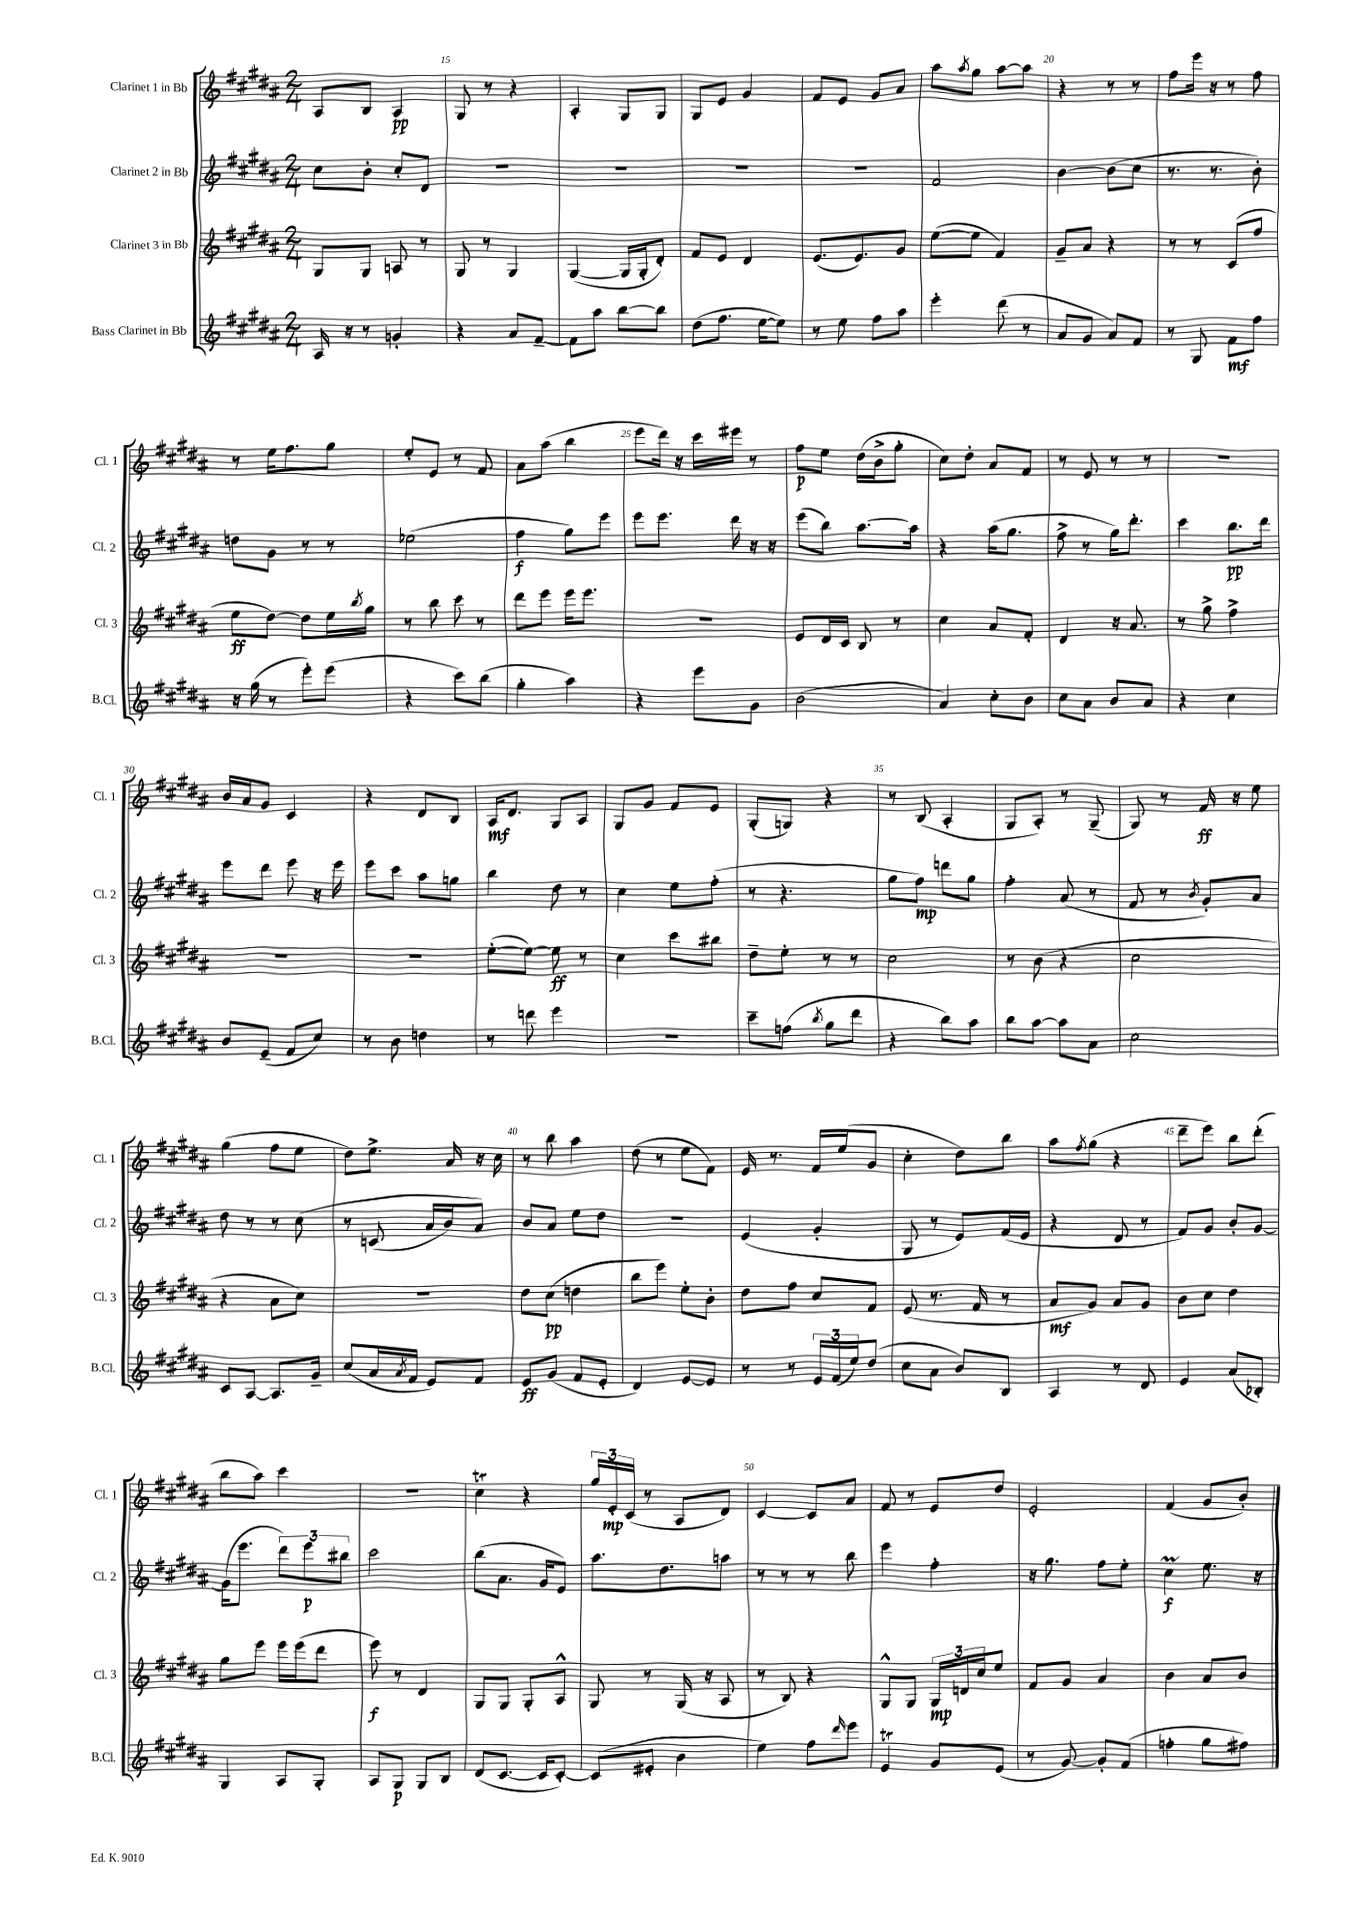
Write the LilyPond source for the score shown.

<<
\new StaffGroup <<
\new Staff = "s0" \with { instrumentName = "Clarinet 1 in Bb" shortInstrumentName = "Cl. 1" } {
    \clef treble \key b \major \numericTimeSignature \time 2/4
    ais8 b8 ais4\pp |
    gis8 r8 r4 |
    ais4-. gis8 gis8 |
    gis8 e'8 gis'4 |
    fis'8 e'8 gis'8 ais'8 |
    ais''8 \acciaccatura { ais''8 } gis''8 ais''8~ ais''8 |
    r4 r8 r8 |
    fis''8 e'''16 r16 r8 fis''8 |
    r8 e''16 fis''8. gis''8 |
    e''8-. e'8 r8 fis'8 |
    ais'8 ais''8( b''4 |
    e'''8 dis'''16) r16 cis'''16 eis'''16 r8 |
    fis''8\p e''8 dis''16( b'16-> gis''8-. |
    cis''8) dis''8-. ais'8 fis'8 |
    r8 e'8 r8 r8 |
    R2 |
    b'16 ais'16 gis'8 cis'4 |
    r4 dis'8 b8 |
    ais16\mf dis'8. gis8 ais8 |
    gis8 gis'8 fis'8 e'8 |
    gis8-.( g8) r4 |
    r8 b8( ais4-. |
    gis8 ais8-.) r8 gis8--( |
    gis8) r8 fis'16\ff r16 e''8 |
    gis''4( fis''8 e''8 |
    dis''8) e''8.-> ais'16 r16 cis''16 |
    r8 b''8 ais''4 |
    dis''8( r8 e''8 fis'8) |
    e'16 r8. fis'16 e''16( gis'8 |
    cis''4-. dis''8) b''8 |
    ais''8 \acciaccatura { fis''8 } gis''8( r4 |
    dis'''8-- e'''8) b''8 dis'''8-.( |
    b''8 ais''8) cis'''4 |
    R2 |
    cis''4\trill r4 |
    \tuplet 3/2 { gis''16 e'16-.\mp cis'16( } r8 ais8 dis'8) |
    cis'4~ cis'8 ais'8 |
    fis'8 r8 e'8 dis''8 |
    e'2-. |
    fis'4( gis'8 b'8-.) \bar "|." |
}
\new Staff = "s1" \with { instrumentName = "Clarinet 2 in Bb" shortInstrumentName = "Cl. 2" } {
    \clef treble \key b \major \numericTimeSignature \time 2/4
    cis''8 b'8-. cis''8-. dis'8 |
    R2 |
    R2 |
    R2 |
    R2 |
    fis'2 |
    b'4~ b'8( cis''8 |
    r8. r8. b'8-.) |
    d''8 gis'8 r8 r8 |
    ees''2( |
    fis''4\f gis''8) e'''8 |
    e'''8 e'''8. dis'''16 r16 r16 |
    e'''8( b''8) ais''8.~ ais''16 |
    r4 ais''16( gis''8. |
    fis''8-> r8 gis''16) dis'''8.-. |
    cis'''4 b''8.\pp dis'''16 |
    e'''8 dis'''8 e'''8 r16 e'''16 |
    e'''8 cis'''8 ais''8 g''8 |
    b''4 dis''8 r8 |
    cis''4 e''8 fis''8-.( |
    r8 r4. |
    gis''8 fis''8\mp) d'''8 gis''8 |
    fis''4-. ais'8( r8 |
    fis'8 r8 \acciaccatura { b'8 } gis'8-.) ais'8 |
    dis''8 r8 r8 cis''8\( |
    r8 c'8( ais'16 b'16) ais'8\) |
    b'8 ais'8 e''8 dis''8 |
    R2 |
    e'4( gis'4-. |
    gis8 r8 e'8) fis'16( e'16 |
    r4 dis'8 r8 |
    fis'8) gis'8 b'8-. gis'8~ |
    gis'16( e'''8. \tuplet 3/2 { dis'''8) e'''8\p bis''8 } |
    cis'''2 |
    b''8( ais'8. gis'16 e'8) |
    ais''8. dis''8. a''8 |
    r8 r8 r8 b''8 |
    e'''4 fis''4-. |
    r16 gis''8. fis''8 e''8-. |
    cis''4\prall\f e''8. r16 \bar "|." |
}
\new Staff = "s2" \with { instrumentName = "Clarinet 3 in Bb" shortInstrumentName = "Cl. 3" } {
    \clef treble \key b \major \numericTimeSignature \time 2/4
    gis8 gis8 a8 r8 |
    gis8 r8 gis4 |
    gis4~( gis16 gis16-. dis'8-.) |
    fis'8 e'8 dis'4 |
    e'8.( e'8.) gis'8 |
    e''8~( e''8 fis'4) |
    gis'8-- ais'8 r4 |
    r8 r8 cis'8( fis''8 |
    e''8\ff dis''8~) dis''8 e''16 \acciaccatura { b''8 } gis''16 |
    r8 b''8 cis'''8 r8 |
    dis'''8 e'''8 e'''16 e'''8. |
    R2 |
    e'8 dis'16 cis'16 b8 r8 |
    cis''4 ais'8 fis'8-. |
    dis'4 r16 ais'8. |
    r8 gis''8-> fis''4-> |
    R2 |
    R2 |
    e''8~-.( e''8~) e''8\ff r8 |
    cis''4 cis'''8 bis''8 |
    dis''8-- e''8-. r8 r8 |
    cis''2 |
    r8 b'8( r4 |
    cis''2 |
    r4 ais'8 cis''8) |
    R2 |
    dis''8 cis''8\pp( d''4 |
    b''8 e'''8) e''8-. b'8-. |
    dis''8 fis''8 cis''8 fis'8 |
    e'8( r8. fis'16 r8 |
    ais'8\mf gis'8) ais'8 gis'8 |
    b'8 cis''8 dis''4 |
    gis''8 e'''8 e'''16 e'''16( dis'''8 |
    e'''8\f) r8 dis'4 |
    gis8 gis8 gis8-. ais8-^ |
    gis8 r8 gis16( r16 ais8 |
    r8 b8) r4 |
    gis8-^ gis8 \tuplet 3/2 { gis16\mp d'16 cis''16 } e''8 |
    fis'8 gis'8 ais'4 |
    b'4 ais'8 b'8 \bar "|." |
}
\new Staff = "s3" \with { instrumentName = "Bass Clarinet in Bb" shortInstrumentName = "B.Cl." } {
    \clef treble \key b \major \numericTimeSignature \time 2/4
    ais16 r16 r8 g'4-. |
    r4 ais'8 fis'8~-- |
    fis'8 ais''8 b''8~ b''8 |
    dis''8( fis''8. e''16~ e''8) |
    r8 e''8 fis''8 ais''8 |
    e'''4-. dis'''8( r8 |
    ais'8 gis'8 ais'8) fis'8 |
    r8 gis8 fis'8\mf fis''8 |
    r16 gis''16( r8 e'''8-.) e'''8( |
    r4 cis'''8) b''8( |
    gis''4-. ais''4) |
    r4 e'''8 gis'8 |
    b'2( |
    ais'4) cis''8-. b'8 |
    cis''8 ais'8 b'8 ais'8 |
    r4 cis''4 |
    b'8 e'8--( fis'8 cis''8) |
    r8 b'8 d''4 |
    r8 d'''8 e'''4 |
    r2 |
    cis'''8-- f''8( \acciaccatura { b''8 } gis''8 dis'''8 |
    r4 b''8) ais''8 |
    b''8 ais''8~ ais''8 ais'8 |
    cis''2 |
    cis'8 ais8~ ais8. gis'16-- |
    cis''8( ais'16 \acciaccatura { ais'8 } fis'16 e'8) fis'8 |
    e'8\ff gis'8( fis'8 e'8-. |
    dis'4) e'8~ e'8 |
    r8 r8 \tuplet 3/2 { e'16 fis'16( e''16) } dis''8( |
    cis''8 ais'8 b'8) b8 |
    ais4 r8 dis'8 |
    e'4 ais'8( bes8-.) |
    gis4 ais8 gis8-. |
    ais8 gis8\p gis8 b8 |
    dis'8( cis'8.~ cis'16 cis'8~-.) |
    cis'8( eis'8-. b'4 |
    e''4) fis''8 \grace { dis'''16 } e'''8 |
    e'4\trill gis'8 e'8( |
    r8 gis'8~) gis'8-. fis'8( |
    f''4-. gis''8 fis''8) \bar "|." |
}
>>
>>
\layout { \context { \Score currentBarNumber = #14 \override BarNumber.break-visibility = ##(#f #t #t) barNumberVisibility = #(every-nth-bar-number-visible 5) } }
